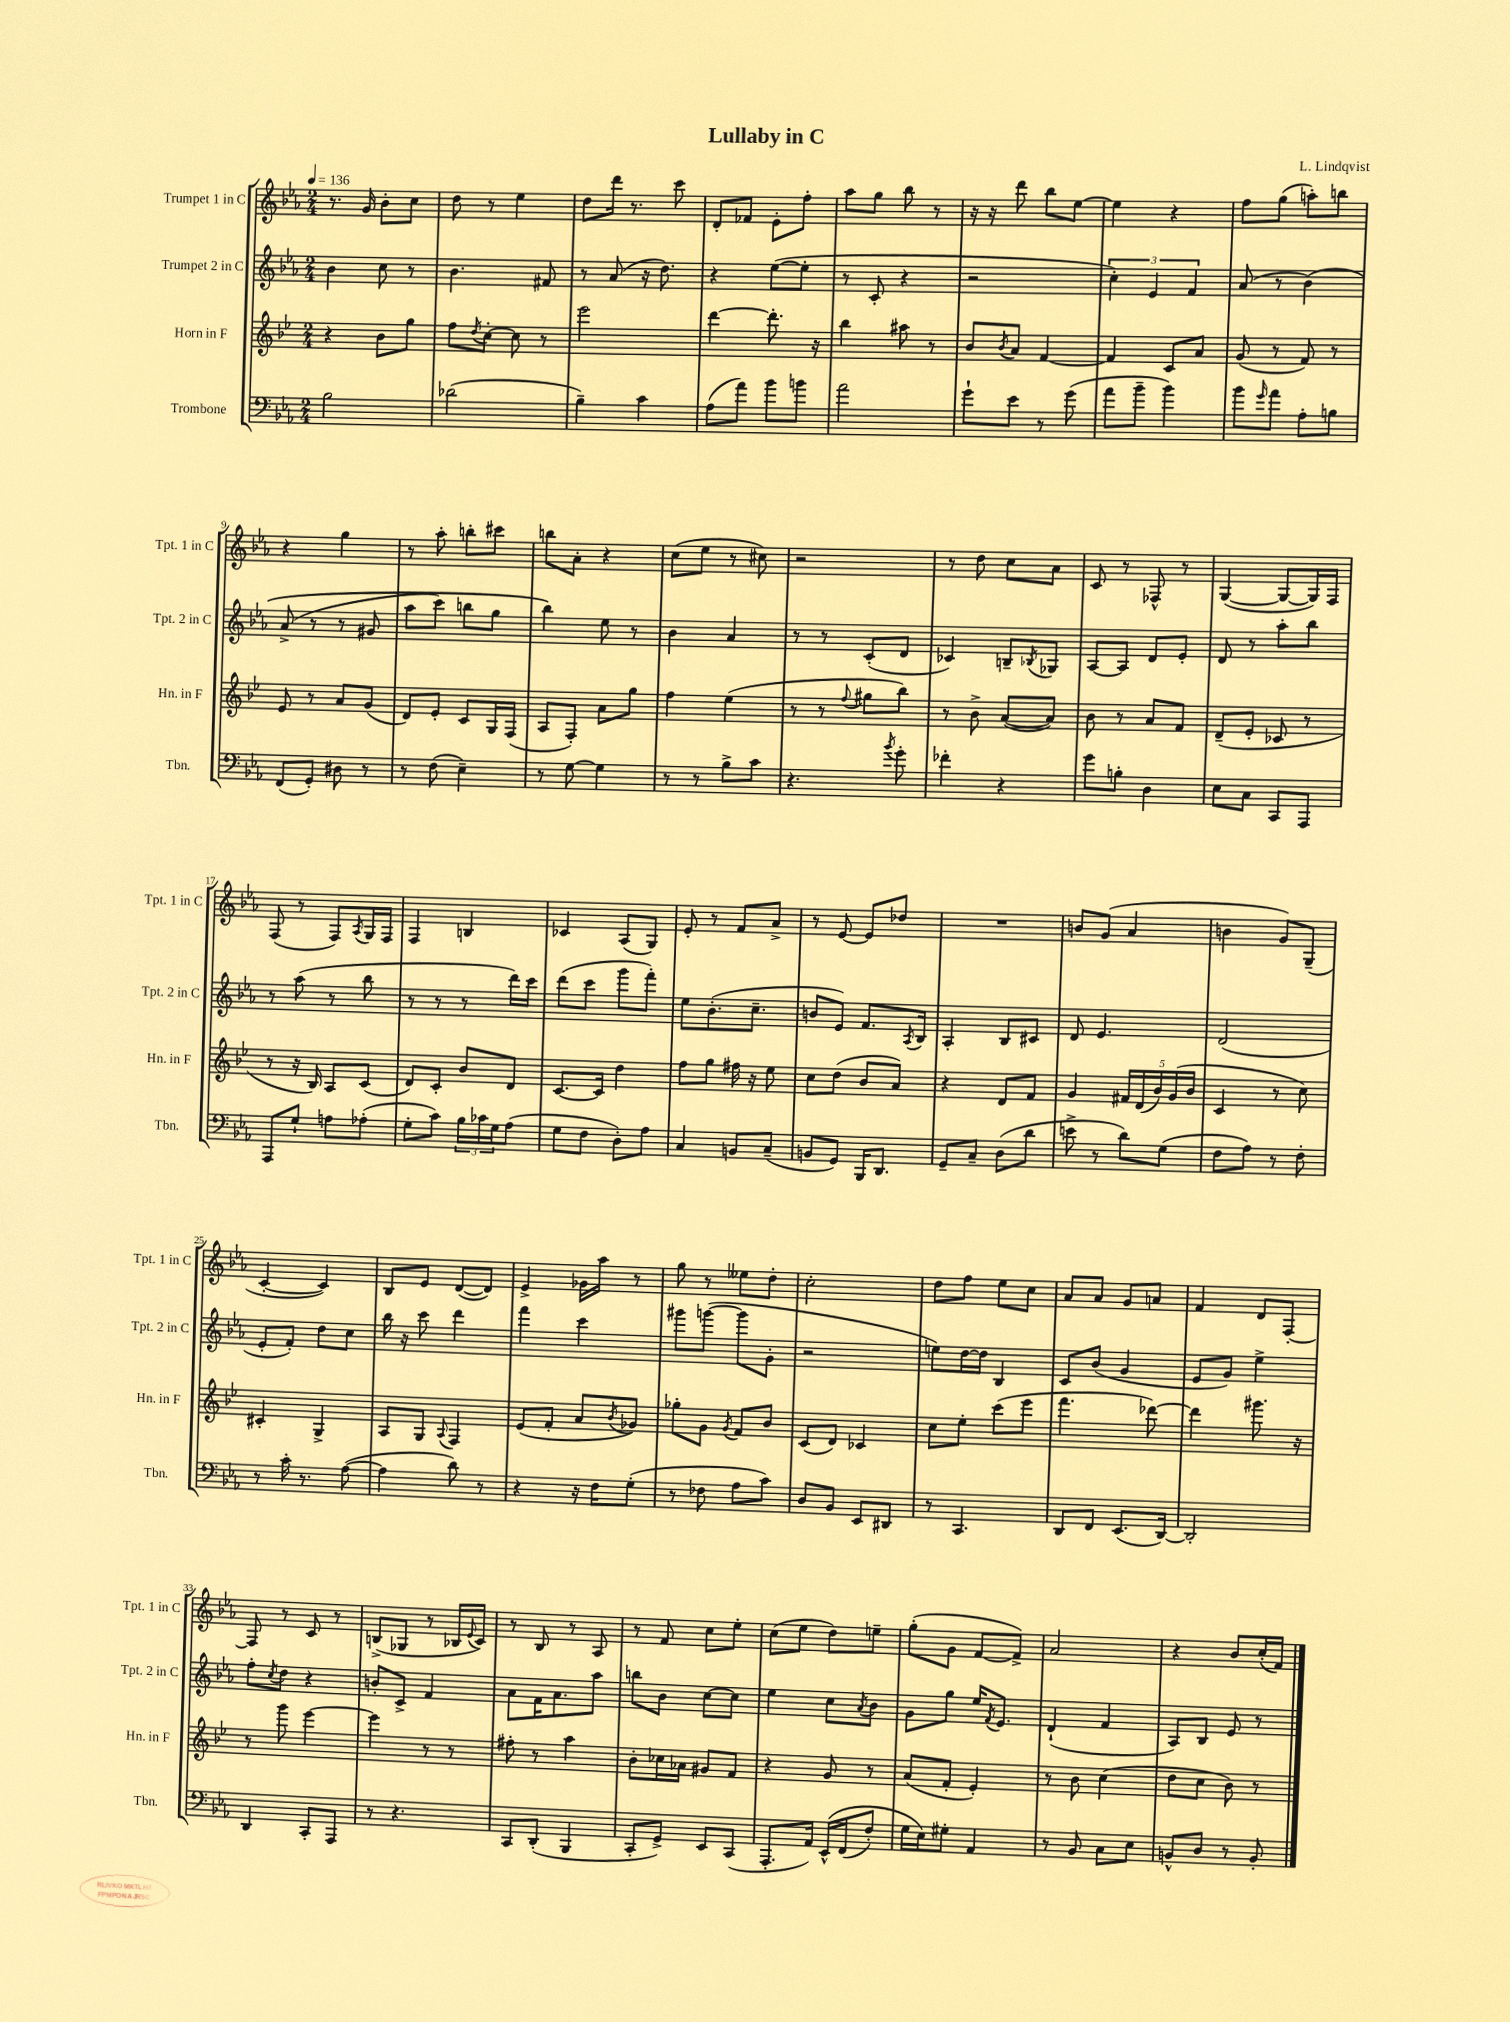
\header { title = "Lullaby in C" composer = "L. Lindqvist" }
<<
\new StaffGroup <<
\new Staff = "s0" \with { instrumentName = "Trumpet 1 in C" shortInstrumentName = "Tpt. 1 in C" } {
    \clef treble \key ees \major \numericTimeSignature \time 2/4 \tempo 4 = 136
    r8. g'16 bes'8-. c''8 |
    d''8 r8 ees''4 |
    d''8 d'''16 r8. c'''8 |
    d'8-. fes'8 ees'8-. f''8-. |
    aes''8 g''8 bes''8 r8 |
    r16 r16 d'''8 bes''8 ees''8~ |
    ees''4 r4 |
    f''8 g''8( a''8-.) b''8 |
    r4 g''4 |
    r8 aes''8-. b''8-. cis'''8 |
    b''8 aes'8-. r4 |
    c''8( ees''8 r8 cis''8) |
    r2 |
    r8 d''8 c''8 aes'8 |
    c'8 r8 fes8-^ r8 |
    g4~( g8~ g16) f16 |
    f8( r8 f8) \acciaccatura { aes8 } g16 f16 |
    f4 b4 |
    ces'4 aes8( g8) |
    ees'8-. r8 f'8 aes'8-> |
    r8 ees'8~ ees'8 des''8 |
    R2 |
    b'8 g'8( aes'4 |
    b'4 g'8) g8--( |
    c'4~-. c'4) |
    bes8 ees'8 d'8~( d'8) |
    ees'4-> ges'16 aes''16 r8 |
    g''8 r8 eeses''8 d''8-. |
    c''2-. |
    d''8 f''8 ees''8 c''8 |
    aes'8 aes'8 g'8 a'8 |
    f'4 d'8 f8~-. |
    f8 r8 c'8 r8 |
    b8->( ges8 r8 bes16 \appoggiatura { ees'8 } c'16) |
    r8 bes8 r8 aes8 |
    r8 f'8 c''8 ees''8-. |
    c''8( ees''8 d''8) e''8-- |
    g''8-.( g'8 f'8~ f'8->) |
    aes'2 |
    r4 bes'8 c''16-.( f'16) \bar "|." |
}
\new Staff = "s1" \with { instrumentName = "Trumpet 2 in C" shortInstrumentName = "Tpt. 2 in C" } {
    \clef treble \key ees \major \numericTimeSignature \time 2/4
    bes'4 c''8 r8 |
    bes'4. fis'8 |
    r8 aes'8( r16 d''8.) |
    r4 ees''8~( ees''8-. |
    r8 c'8-. r4 |
    r2 |
    \tuplet 3/2 { c''4-.) ees'4 f'4 } |
    aes'8( r8 bes'4)\( |
    aes'8->( r8 r8 gis'8 |
    aes''8 c'''8) b''8 g''8 |
    bes''4\) ees''8 r8 |
    bes'4 aes'4 |
    r8 r8 c'8-.( d'8 |
    ces'4) b8-- \acciaccatura { bes8 } ges8 |
    aes8~ aes8 d'8 ees'8-. |
    d'8 r8 aes''8-. bes''8 |
    r8 aes''8( r8 bes''8 |
    r8 r8 r8 d'''16) c'''16 |
    d'''8( c'''8 g'''8 f'''8-.) |
    ees''8 bes'8.-.( c''8.-- |
    b'8 ees'8) f'8. \acciaccatura { aes8 } bes16 |
    aes4-. bes8 cis'8 |
    d'8 ees'4. |
    d'2( |
    ees'8-. f'8-.) d''8 c''8 |
    bes''16 r16 c'''8 d'''4 |
    f'''4 c'''4 |
    gis'''8 g'''8~( g'''8 g'8-. |
    r2 |
    e''8) d''16~ d''16 bes4 |
    c'8 bes'8( g'4 |
    ees'8 g'8) ees''4-> |
    f''8-. \acciaccatura { c''8 } d''8 r4 |
    b'8-. c'8-> f'4 |
    aes'8 f'16 aes'8. aes''8 |
    b''8 bes'8 c''8~ c''8 |
    ees''4 c''8 \acciaccatura { aes'8 } bes'8 |
    g'8 g''8 ees''16 \acciaccatura { f'8 } ees'8. |
    d'4-!( f'4 |
    aes8) bes8 ees'8 r8 \bar "|." |
}
\new Staff = "s2" \with { instrumentName = "Horn in F" shortInstrumentName = "Hn. in F" } {
    \clef treble \key bes \major \numericTimeSignature \time 2/4
    r4 bes'8 g''8 |
    f''8 \acciaccatura { d''8 } c''8~-. c''8 r8 |
    ees'''2 |
    d'''4~ d'''8.-. r16 |
    bes''4 ais''8 r8 |
    bes'8 \acciaccatura { bes'8 } a'8 f'4~ |
    f'4 c'8 a'8 |
    g'8( r8 f'8) r8 |
    ees'8 r8 a'8 g'8( |
    d'8) ees'8-. c'8 g16 f16( |
    a8 f8-.) a'8 g''8 |
    f''4 ees''4( |
    r8 r8 \appoggiatura { f''8 } gis''8 bes''8) |
    r8 bes'8-> a'8~( a'8) |
    bes'8 r8 a'8 f'8 |
    d'8--( ees'8-. ces'8 r8 |
    r8 r16 bes16) a8 c'8( |
    d'8) c'8-. bes'8 d'8 |
    c'8.~ c'16 d''4 |
    f''8 g''8 fis''16 r16 ees''8 |
    c''8 d''8( bes'8 a'8) |
    r4 d'8 f'8 |
    g'4 \tuplet 5/4 { fis'16 d'16( bes'16) g'16( bes'16 } |
    c'4 r8 c''8) |
    cis'4-. g4-> |
    a8 g8 \appoggiatura { a8 } f4 |
    ees'8( f'8-. a'8 \acciaccatura { bes'8 } ges'8) |
    ges''8-. g'8 \acciaccatura { g'8 } f'8 bes'8 |
    c'8( d'8) ces'4 |
    c''8 ees''8-. c'''8( ees'''8 |
    f'''4. des'''8~) |
    des'''4 gis'''8. r16 |
    r8 g'''8 ees'''4~ |
    ees'''4 r8 r8 |
    fis''8-. r8 a''4 |
    bes'8-. ces''16 aes'16 gis'8 f'8 |
    r4 g'8 r8 |
    a'8( f'8-. ees'4-.) |
    r8 bes'8 c''4( |
    d''8 c''8 bes'8) r8 \bar "|." |
}
\new Staff = "s3" \with { instrumentName = "Trombone" shortInstrumentName = "Tbn." } {
    \clef bass \key ees \major \numericTimeSignature \time 2/4
    bes2 |
    des'2( |
    bes4--) c'4 |
    aes8( aes'8) bes'8 b'8 |
    aes'2 |
    g'8-! ees'8 r8 g'8( |
    aes'8 bes'8-- bes'4) |
    bes'8 \grace { g'16 } aes'8 aes8-. b8 |
    f,8( g,8-.) dis8 r8 |
    r8 f8( ees4--) |
    r8 g8~ g4 |
    r8 r8 bes8-> c'8 |
    r4. \acciaccatura { bes'8 } g'8-. |
    fes'4-. r4 |
    g'8 b8-. d4 |
    ees8 c8 c,8 aes,,8 |
    aes,,8 g8-! a8 aes8-.( |
    g8-. c'8) \tuplet 3/2 { bes16 ces'16 g16 } aes8( |
    g8 f8 d8-.) aes8 |
    c4 b,8 c8--( |
    b,8 g,8) bes,,16 d,8. |
    g,8-- c8-- d8( d'8 |
    e'8-> r8 d'8) g8( |
    f8 aes8) r8 f8-. |
    r8 c'16-. r8. aes8~( |
    aes4 d'8) r8 |
    r4 r16 f16 g8-.( |
    r8 fes8 aes8 c'8) |
    d8 bes,8 ees,8 dis,8 |
    r8 c,4. |
    d,8 f,8 ees,8.( d,16~) |
    d,2-. |
    d,4 c,8-. aes,,8 |
    r8 r4. |
    c,8 d,8-.( bes,,4 |
    c,8-. g,8->) ees,8 c,8( |
    aes,,8.-. aes,16) ees,16-^\( f,16( f8-.) |
    g16 ees16\) gis8-. aes,4 |
    r8 bes,8 c8 ees8 |
    b,8-^ d8 r8 b,8-. \bar "|." |
}
>>
>>
